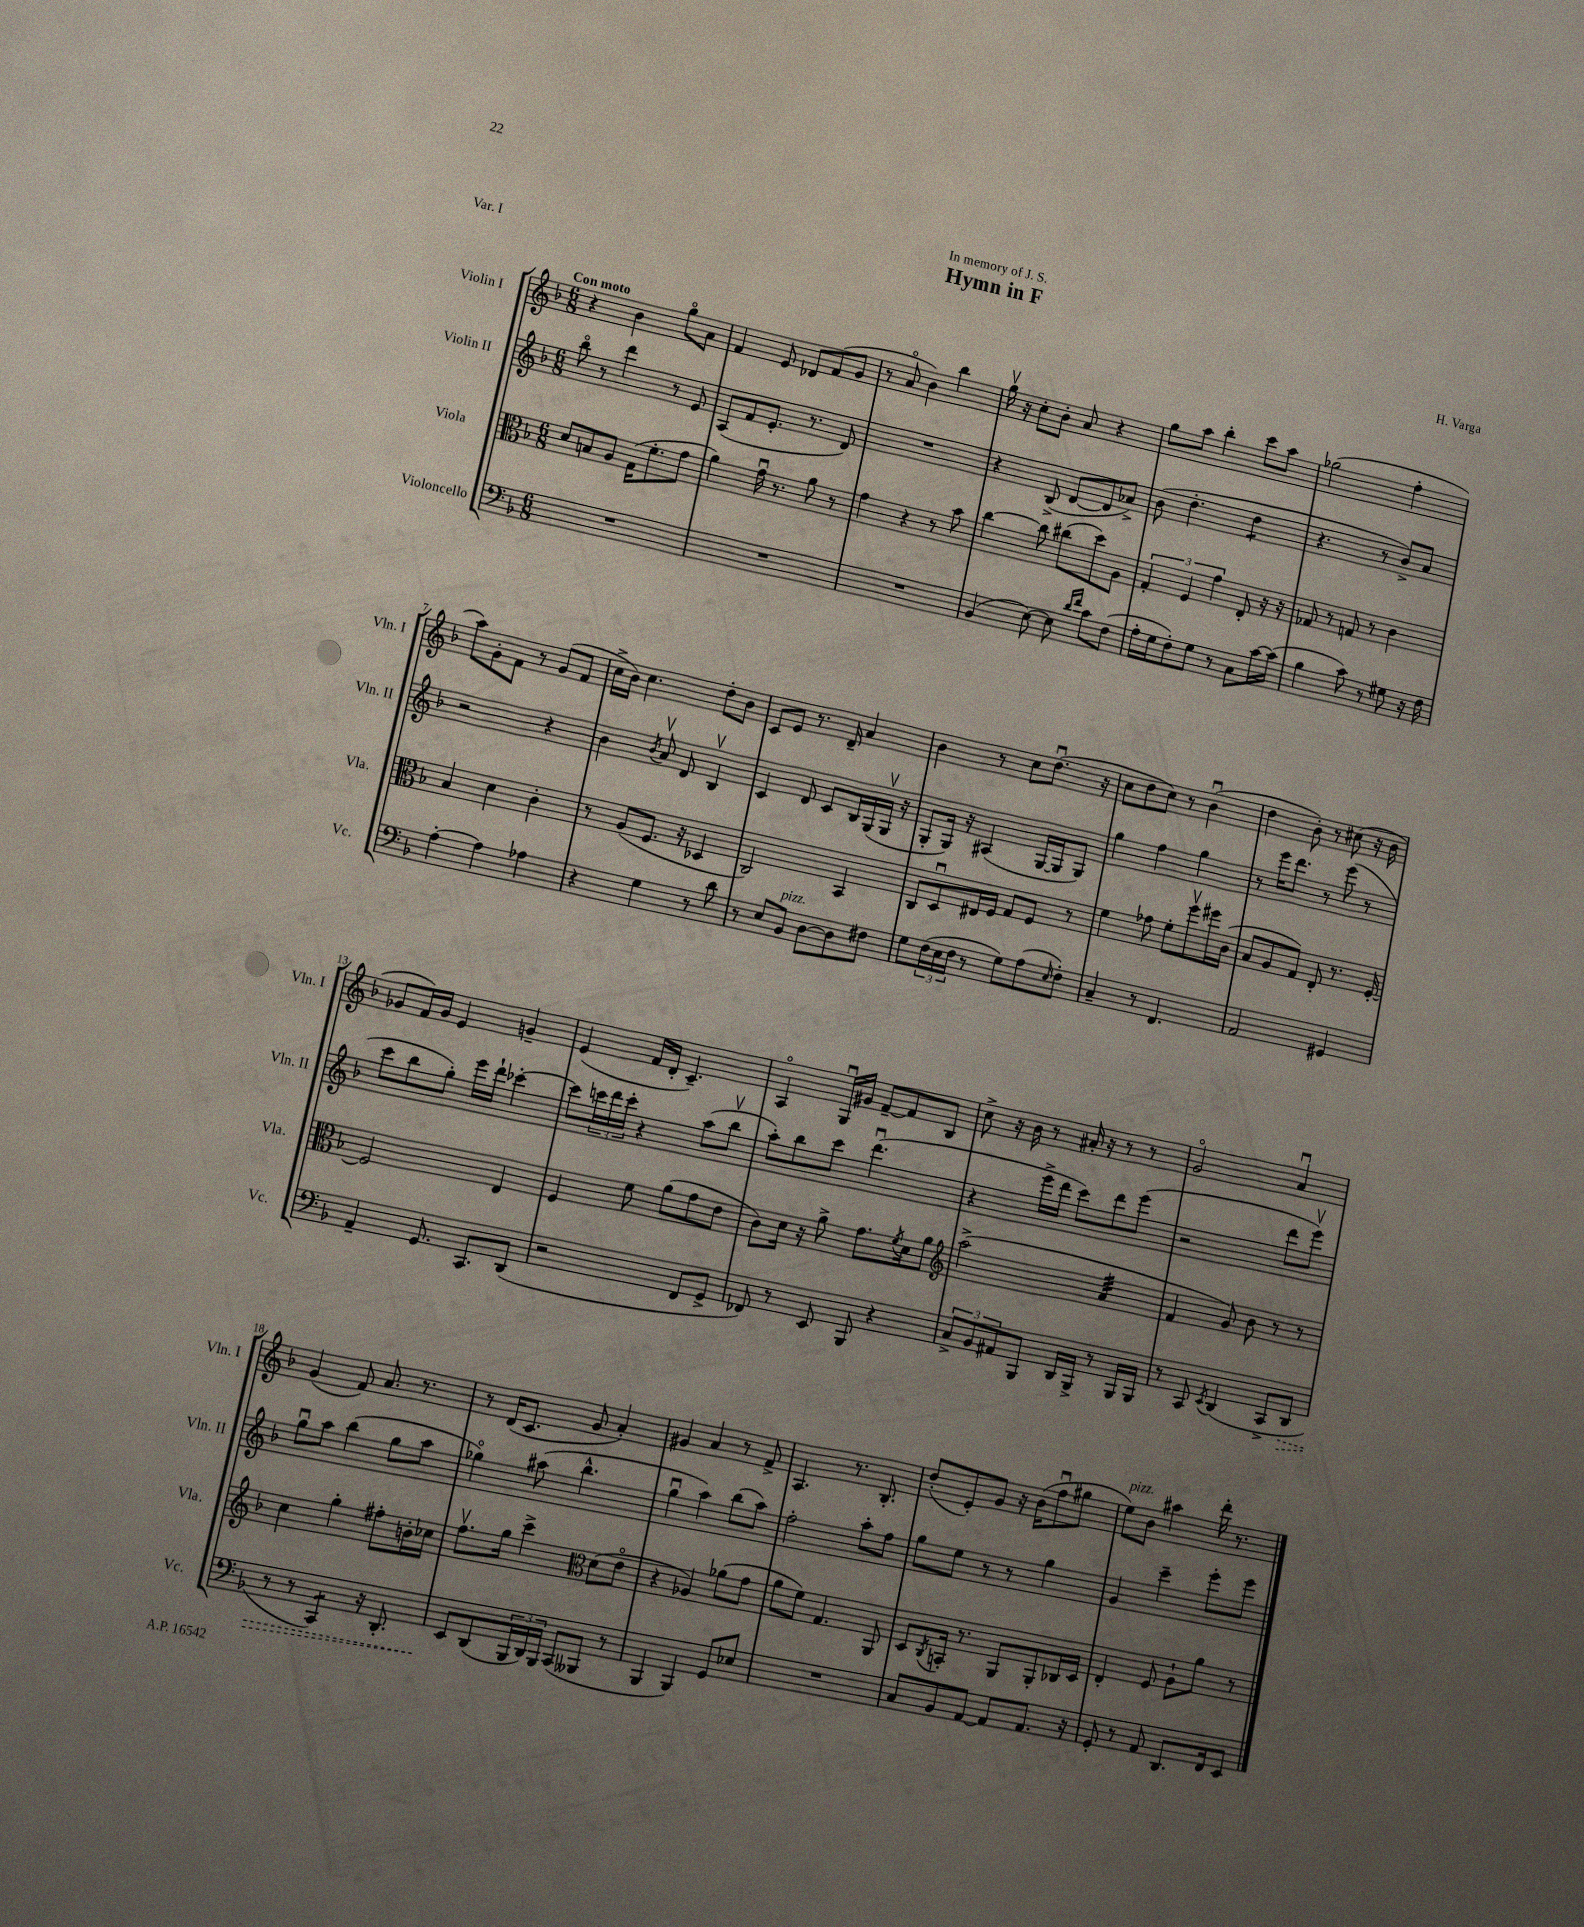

**kern	**kern	**kern	**kern
*staff4	*staff3	*staff2	*staff1
*clefF4	*clefC3	*clefG2	*clefG2
*k[b-]	*k[b-]	*k[b-]	*k[b-]
*M6/8	*M6/8	*M6/8	*M6/8
2.r	8d	8bb-o	4r
.	8B	8r	.
.	8A	4ddd	4b-
.	(16G	.	.
.	8.f'	.	.
.	.	8r	8ggo
.	8g	8e	8a
=	=	=	=
2.r	4a)	(8A	4f
.	.	8f	.
.	16gu	8.e'	8e
.	8.r	.	.
.	.	.	8d-
.	.	8.r	.
.	8a	.	(8f
.	8r	8d)	8g
=	=	=	=
2.r	4g	2.r	8r
.	.	.	8ao
.	4r	.	4b-)
.	8r	.	4bb-
.	8b-	.	.
=	=	=	=
(4BB-	[4cc	4r	16ggv
.	.	.	16r
.	.	.	8cc'
[8E)	8cc]	(8B-^	8b-'
8E]	(8cc#	[8d	8a
16qqd	.	.	.
16qqf	.	.	.
8c	8dd)	8d]	4r
(8F	8A	8a-^)	.
=	=	=	=
16A'	6G'	(8b-	8gg
16G	.	.	.
8F')	.	4.dd'	8aa
.	6F	.	.
8G	.	.	4bb-'
.	6g	.	.
8r	.	.	.
8C	8E'	4dd	8ccc
[16c	16r	.	8aa
(16c]	16r	.	.
=	=	=	=
4B-	8G-	4.r	(2gg-
.	8r	.	.
8c)	8G	.	.
8r	8r	8r	.
8G#	4c	8b-^)	4ff'
16r	.	8a	.
16F	.	.	.
=	=	=	=
[4A'	4B-	2r	8aa)
.	.	.	8g'
4A]	4d	.	8f
.	.	.	8r
4A-	4c'	4r	(8g
.	.	.	8f
=	=	=	=
4r	8r	4b-	16cc^
.	.	.	16b-)
.	(8A	.	4.cc
.	.	8qb-	.
4G	8.F	8av	.
.	.	8d	.
.	16r	.	.
8r	4D-	4B-v	8dd'
8d	.	.	8b-
=	=	=	=
8r	2C)	4c	8c
8E	.	.	8e
8BB-	.	8d	8.r
[8D	.	8c	.
.	.	.	16d~
8D]	4BB-	16B-	4a
.	.	(16G	.
8F#	.	16Gv	.
.	.	16r	.
=	=	=	=
8G	8C	8G'	4b-
(24F	8Du	16G)	.
24E	.	.	.
.	.	16r	.
24F	.	.	.
8r	16E#	(4A#	8r
.	16F	.	.
8G)	8G	.	8cc
(8A	8F	[16G	(8.ddu
.	.	16G]	.
16qqE	.	.	.
8F')	8r	8G)	.
.	.	.	16r
=	=	=	=
4C~	4f	4gg	8cc
.	.	.	8dd
8r	8g-	4ff	8cc)
4.FF	8f'	.	8r
.	8ffv	4gg	(4b-u
.	16ff#	.	.
.	(16c	.	.
=	=	=	=
2AA	8B-	8r	4dd
.	8A	16eee	.
.	.	8.ddd	.
.	8G)	.	8b-')
.	8E'	8r	8r
4GG#	8.r	(8eee	(8cc#
.	.	8r	16r
.	[16F'	.	16b-
=	=	=	=
4AA~	2F]	8ccc	8g-
.	.	8bb-	16f)
.	.	.	16g-
8.GG	.	8gg')	4e
.	.	16eee	.
8.CC	.	16ddd`	.
.	4E	[4ccc-'	4g~
(8DD	.	.	.
=	=	=	=
2r	4F	8ccc-]	(4e
.	.	24ccc	.
.	.	24ddd	.
.	.	24ccc'	.
.	8f	4r	16f
.	.	.	16d'
.	(8a	.	4.c~)
8FF	8g	(8aa	.
8GG^	8e	8bb-v	.
=	=	=	=
8FF-)	8c)	8aa')	4Ao
8r	16d	8bb-	.
.	16r	.	.
8EE	8a^	8ccc	16Gu
.	.	.	16g#
8BBB-	8.g	(4.dddu	[8f~
4r	.	.	8f]
.	8qf	.	.
.	16d	.	.
.	8a	.	8B-
=	=	=	=
*	*clefG2	*	*
12C^	(2aa^	4r	8cc^
12BB-	.	.	.
.	.	.	16r
12AA#	.	.	.
.	.	.	16b-
8BBB-	.	16eee^	8r
.	.	16ddd	.
16DD	.	8ccc)	16a#'
16BBB-^	.	.	16r
8r	4a	8ddd	8r
16BBB-	.	(8eee	8r
16BBB-	.	.	.
=	=	=	=
8r	4f	2r	2go
8CC	.	.	.
8qEE	.	.	.
(4DD	8g)	.	.
.	8b-	.	.
8CC^	8r	8ddd	4au
8DD	8r	8eeev)	.
=	=	=	=
8r	4cc	8ggu	(4g
8r	.	8aa	.
4CC)	4gg'	(4bb-	8f)
.	.	.	8.a
16r	8ff#'	8gg	.
8.DD'	.	.	8.r
.	16b'	8aa	.
.	16cc-	.	.
=	=	=	=
8EE	8.ffv	4gg-o)	8r
(8DD	.	.	(16d
.	16gg	.	8.c
24BBB-	4ccc^	(8aa#	.
24DD)	.	.	.
24BBB-	.	.	.
(8CC	.	4.bb-^^	8g
*	*clefC3	*	*
8BBB--	(8d	.	4a')
8r	8eo	.	.
=	=	=	=
4BBB-	4r	4ggu	4g#
4BBB-)	4A-)	4aa)	4a
8GG	(8a-	(8bb-	8r
8E-	8g	8aa)	8f^
=	=	=	=
2.r	8a	2ff'	4.A
.	8f)	.	.
.	4.G	.	.
.	.	.	8.r
.	.	8aa'	.
.	.	.	8.B-'
.	8AA	8ff	.
=	=	=	=
8C	8D	8gg	(8dd'
.	8qC	.	.
8BB-	16BB'	8ee	8e')
.	8.r	.	.
[8AA	.	8r	8g
8AA]	8AA	8r	16r
.	.	.	(16b-
8.AA	8AA'	4gg	8ffu
.	16C-	.	8gg#
16r	16D	.	.
=	=	=	=
8GG'	4E'	4g	8ee)
8r	.	.	8b-
8AA	8F	4ccc~	4aa#
8.DD	8A`	.	.
.	8a	8eee'	16ddd'
16FF	.	.	8.r
8EE	8r	8eee	.
==	==	==	==
*-	*-	*-	*-
